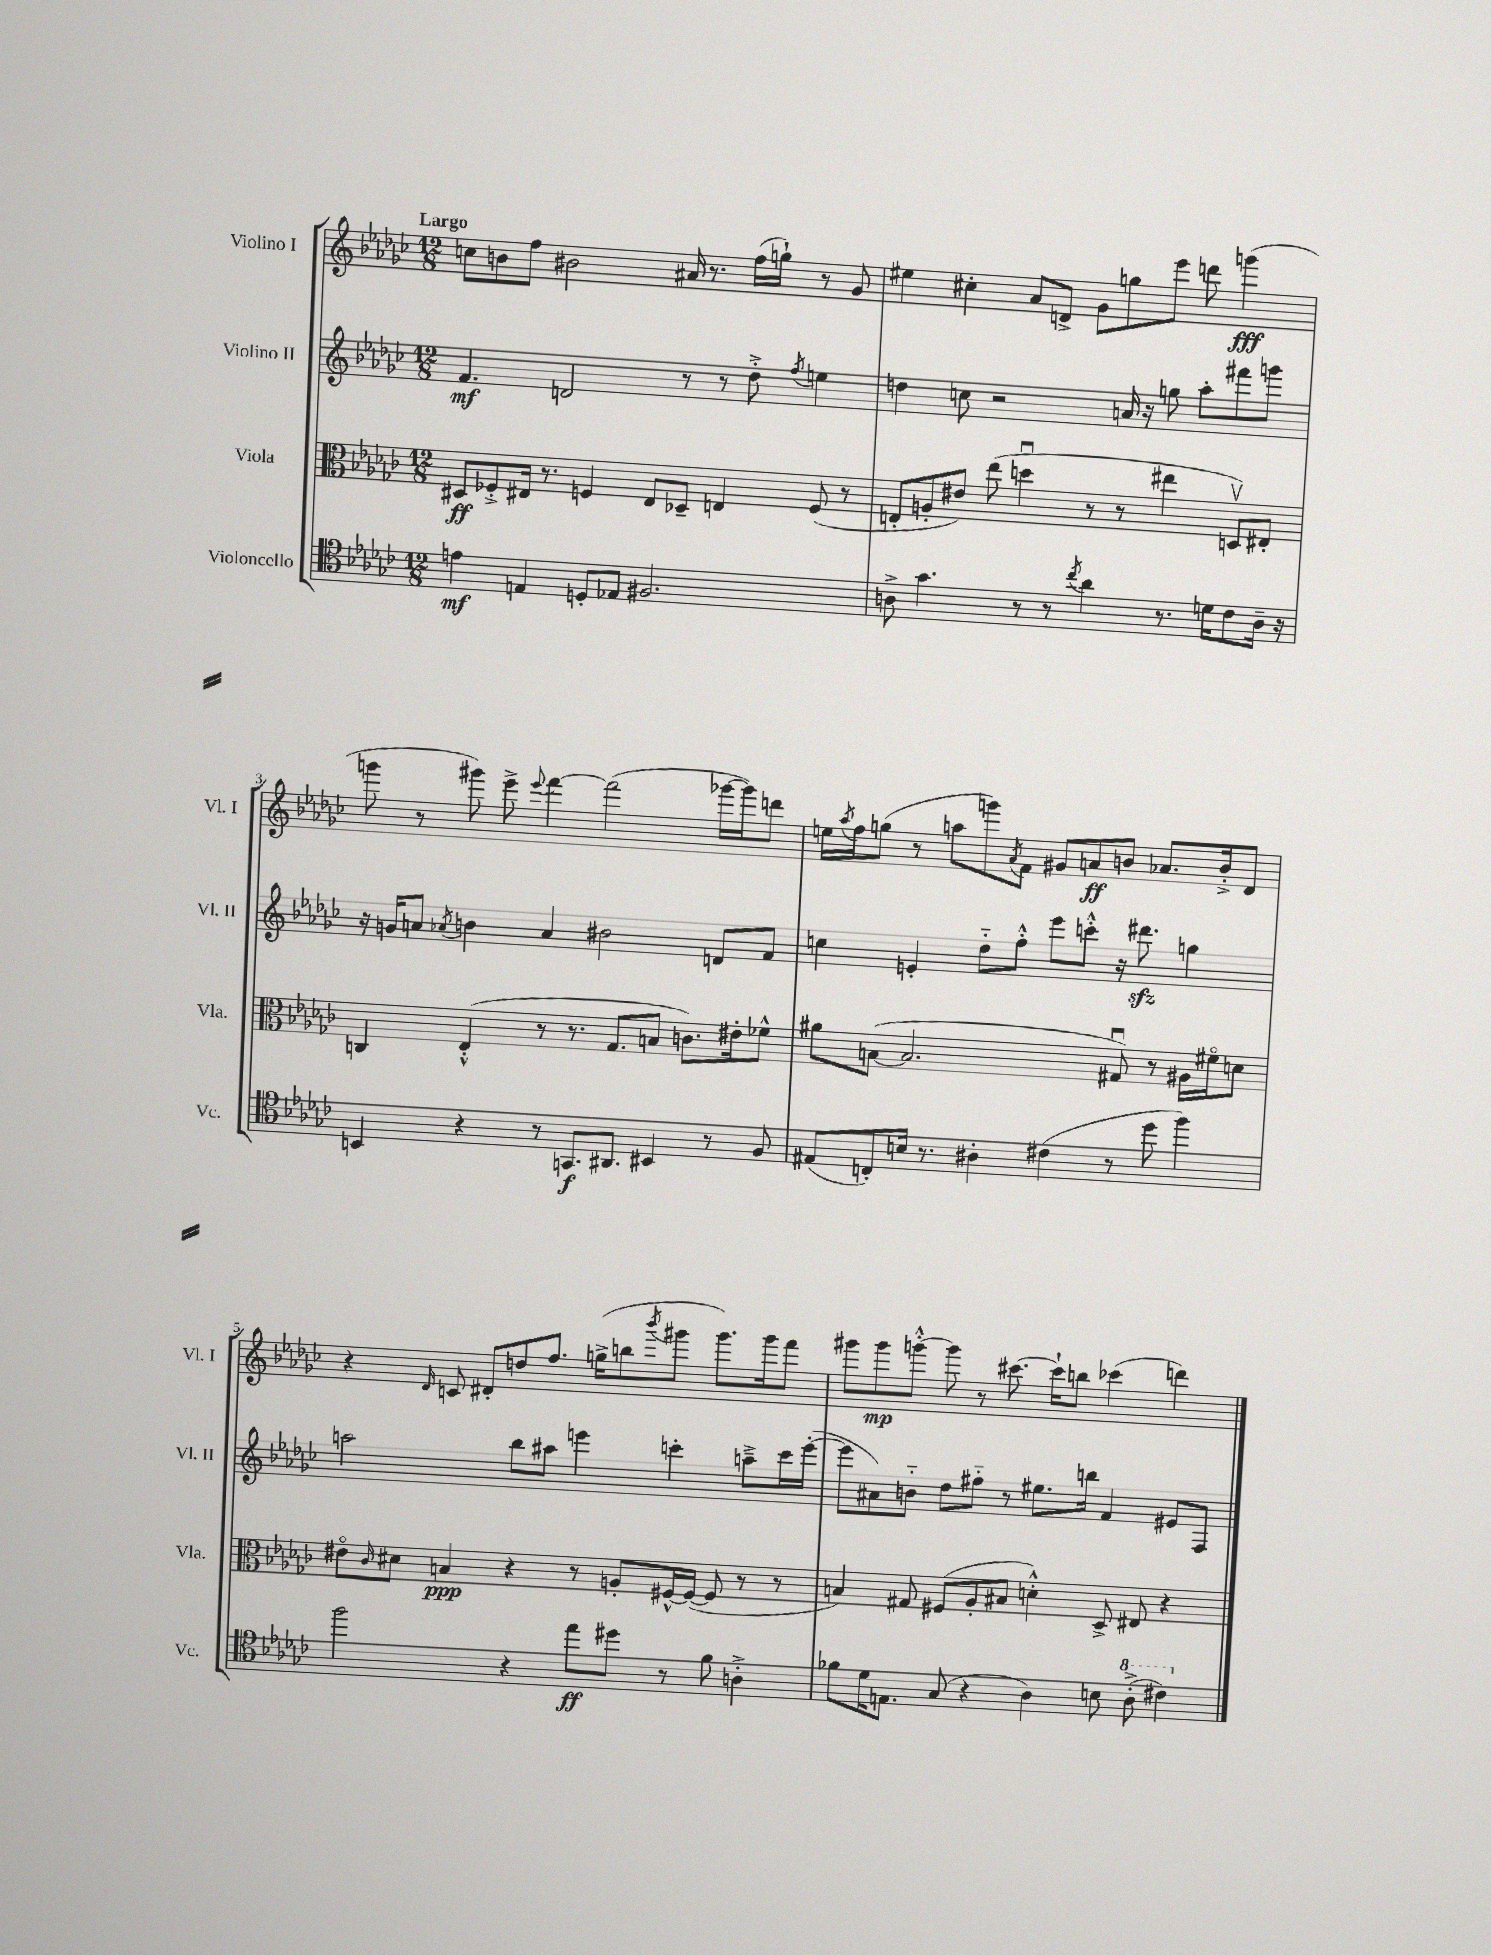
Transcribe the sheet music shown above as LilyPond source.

<<
\new StaffGroup <<
\new Staff = "s0" \with { instrumentName = "Violino I" shortInstrumentName = "Vl. I" } {
    \clef treble \key ges \major \numericTimeSignature \time 12/8 \tempo "Largo"
    c''8 b'8 f''8 bis'2 ais'16 r8. f''16( g''16-!) r8 ges'8 |
    eis''4 cis''4-. aes'8 d'8-> ges'8 g''8 ees'''8 d'''8 g'''4\fff( |
    g'''8 r8 gis'''8) ees'''8-> \appoggiatura { ees'''8 } f'''4~ f'''2( ges'''16~ ges'''16) d'''8 |
    e''16 \acciaccatura { aes''8 } f''16 g''8( r8 a''8 g'''8) \acciaccatura { aes'8 } f'8 gis'8 a'8\ff b'8 aes'8. b'16-.-> des'8 |
    r4 \grace { des'16 } c'8 dis'8-. d''8 f''8. g''16->( b''8 \acciaccatura { bes'''8 } gis'''8 gis'''8.) gis'''16 f'''8 |
    gis'''8 gis'''8\mp g'''8~-.-^ g'''8 r8 cis'''8.~ cis'''16-! b''8 ces'''4( d'''4) \bar "|." |
}
\new Staff = "s1" \with { instrumentName = "Violino II" shortInstrumentName = "Vl. II" } {
    \clef treble \key ges \major \numericTimeSignature \time 12/8
    f'4.\mf d'2 r8 r8 des''8-.-> \acciaccatura { f''8 } e''4 |
    d''4 c''8 r2 a'16 r16 g''8 aes''8-. fis'''8 g'''8 |
    r16 g'16 a'8 \acciaccatura { aes'8 } b'4 aes'4 bis'2 d'8 f'8 |
    c''4 e'4-. des''8-_ f''8-.-^ ees'''8 c'''8-.-^ r16 dis'''8.\sfz g''4 |
    a''2 bes''8 ais''8 e'''4 c'''4-. a''8---> c'''16 e'''16~-.( |
    e'''8 ais'8) b'8-_ des''8 fis''8-_ r8 eis''8. b''16 f'4 eis'8 f8 \bar "|." |
}
\new Staff = "s2" \with { instrumentName = "Viola" shortInstrumentName = "Vla." } {
    \clef alto \key ges \major \numericTimeSignature \time 12/8
    dis8\ff fes8-.-> eis16 r8. f4 eis8 des8-- e4 f8( r8 |
    e8-. a8-. eis'8) ees''8( d''4\downbow r8 r8 eis''4 d8\upbow) eis8-. |
    c4 ees4-.-^( r8 r8. ges8. b8 c'8.) eis'16-. fes'8-^ |
    ais'8 b8~( b2. gis8\downbow) r8 ais16 fis'16\flageolet d'8 |
    eis'8\flageolet \grace { ces'16 } dis'8 b4\ppp r4 r8 a8-. fis16~-^ fis16~( fis8 r8 r8 |
    b4) gis8 fis8( aes8-. bis8 d'4-.-^) des8-> eis8 r4 \bar "|." |
}
\new Staff = "s3" \with { instrumentName = "Violoncello" shortInstrumentName = "Vc." } {
    \clef tenor \key ges \major \numericTimeSignature \time 12/8
    e'4\mf e4 d8-. ees8 fis2. |
    a8-> ges'4. r8 r8 \acciaccatura { ces''8 } aes'4 r8. d'16 ces'8 a16-- r16 |
    b,4 r4 r8 g,8.\f ais,8. bis,4 r8 f8 |
    eis8( c8-.) b16 r8. ais4-. cis'4( r8 des''8 f''4) |
    f''2 r4 ees''8\ff dis''8 r8 f'8 a4-.-> |
    fes'8 des'16 e8. ges8( r4 aes4) b8 \ottava #1 aes'8-.->( cis''4) \ottava #0 \bar "|." |
}
>>
>>
